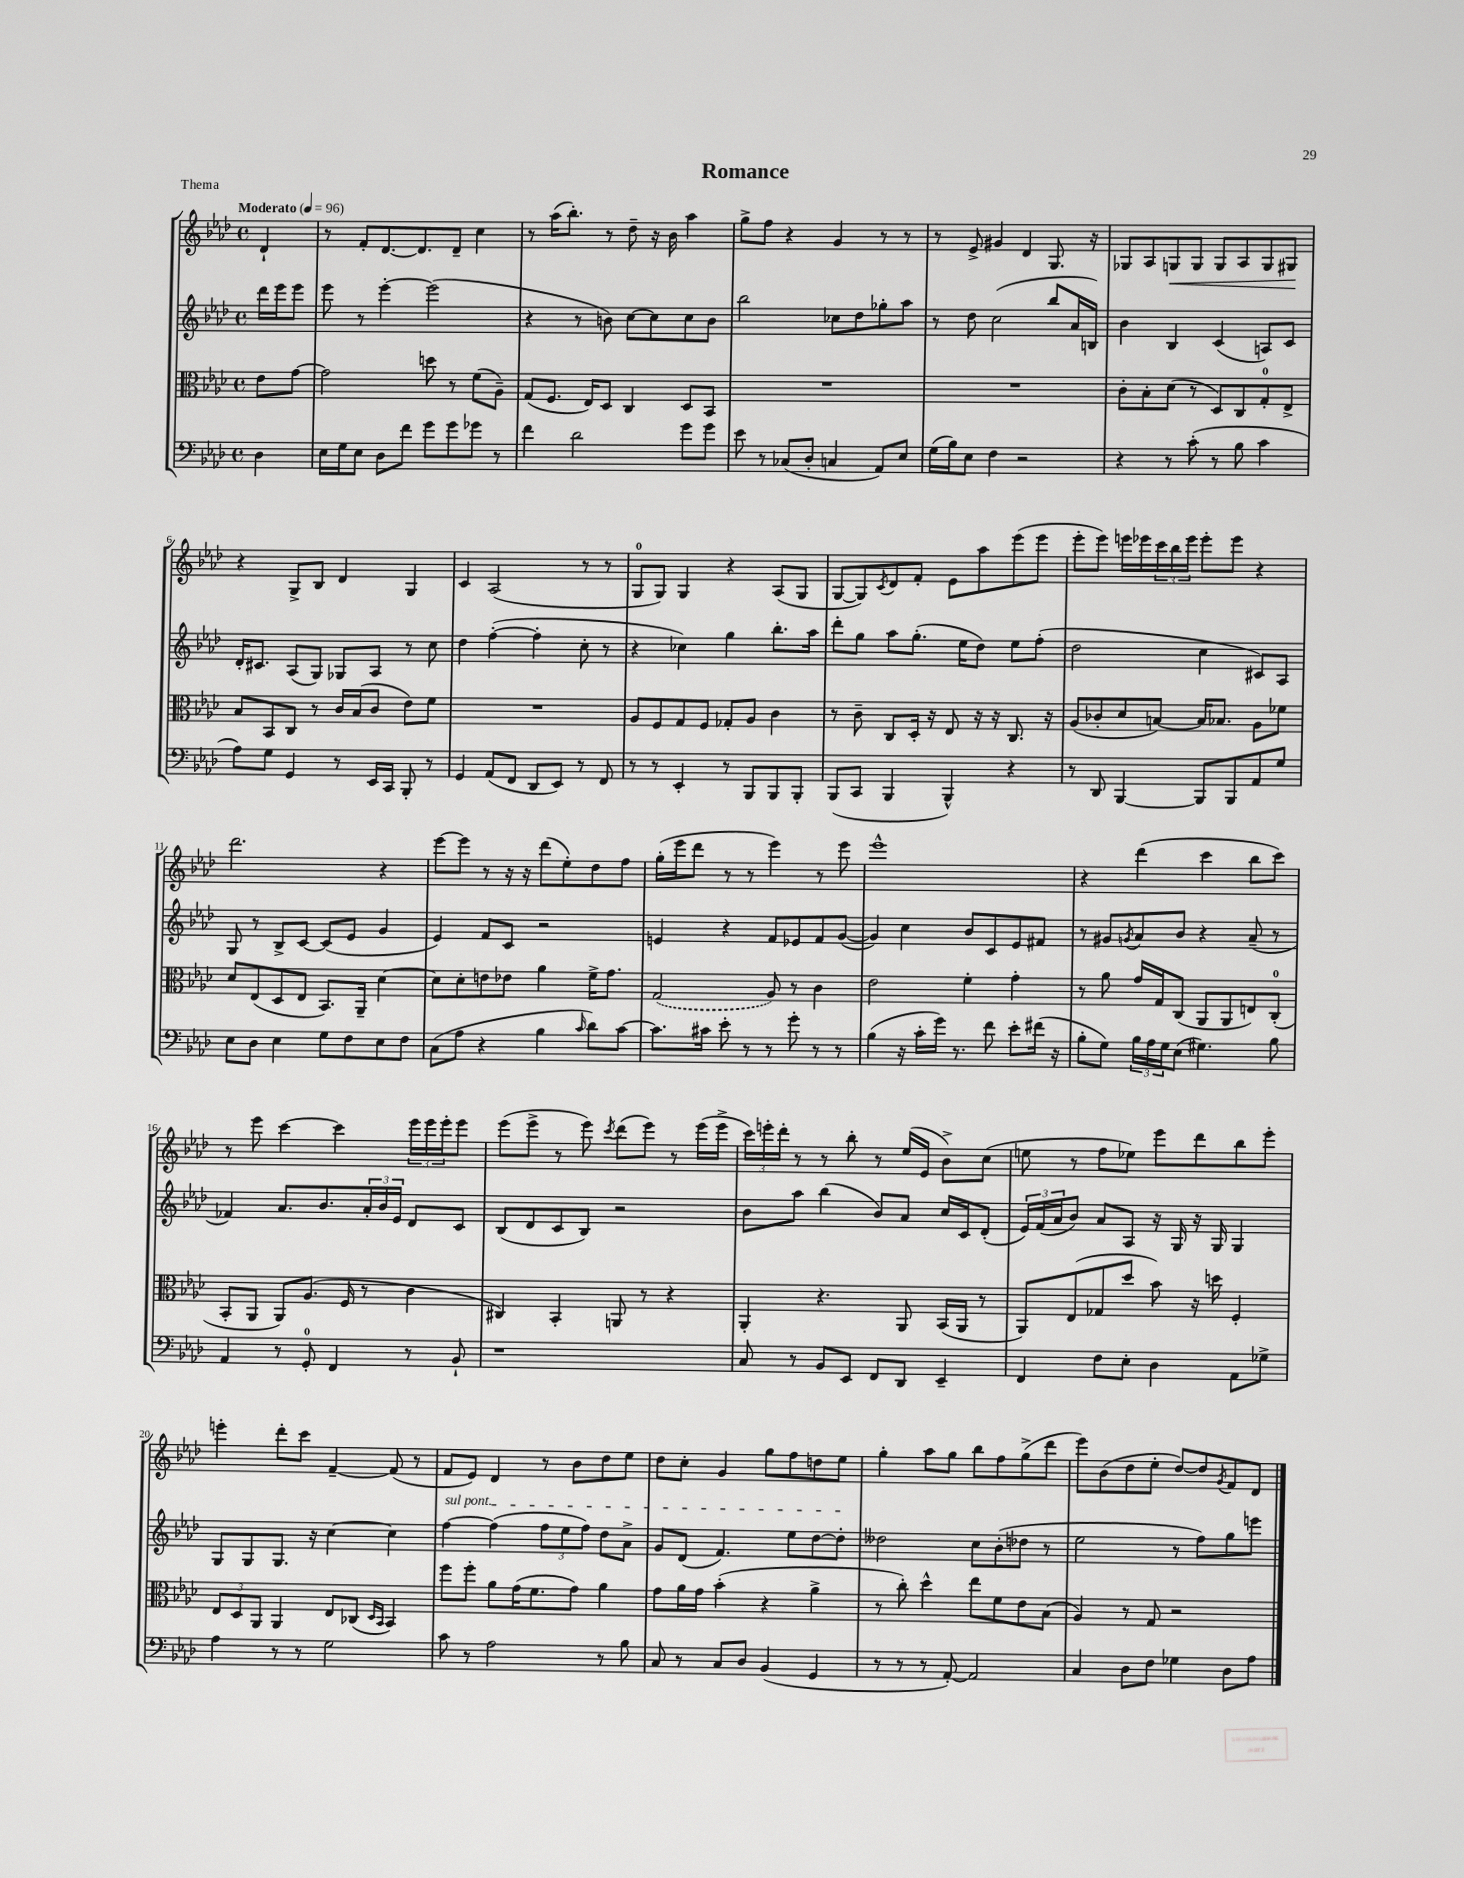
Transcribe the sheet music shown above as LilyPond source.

\header { title = "Romance" piece = "Thema" }
<<
\new StaffGroup <<
\new Staff = "s0" {
    \clef treble \key aes \major \defaultTimeSignature \time 4/4 \partial 4 \tempo "Moderato" 4 = 96
    des'4-! |
    r8 f'8-. des'8.~ des'8. des'8-- c''4 |
    r8 aes''16( bes''8.-.) r8 des''8-- r16 bes'16 aes''4 |
    g''8-> f''8 r4 g'4 r8 r8 |
    r8 ees'8-> gis'4 des'4 g8. r16 |
    ges8 aes8 g8\< g8 g8 aes8 g8 gis8\! |
    r4 g8-> bes8 des'4 g4 |
    c'4 aes2( r8 r8 |
    g8-0 g8) g4 r4 aes8( g8 |
    g8~ g8) \acciaccatura { c'8 } des'8 f'8-. ees'8 aes''8 ees'''8( ees'''8 |
    ees'''8-. ees'''8) e'''16 ees'''16 \tuplet 3/2 { c'''16 bes''16 ees'''16 } ees'''8-. ees'''8 r4 |
    des'''2. r4 |
    ees'''8~ ees'''8 r8 r16 r16 des'''8( ees''8-.) des''8 f''8 |
    g''16-.( ees'''16 des'''8 r8 r8 ees'''4) r8 ees'''8 |
    ees'''1-^ |
    r4 des'''4( c'''4 bes''8 c'''8) |
    r8 ees'''8 c'''4~ c'''4 \tuplet 3/2 { ees'''16 ees'''16 ees'''16-. } ees'''8 |
    ees'''8( ees'''8-> r8 ees'''8) \acciaccatura { c'''8 } des'''8( ees'''8) r8 ees'''16( ees'''16-> |
    \tuplet 3/2 { c'''16) e'''16-. des'''16-. } r8 r8 bes''8-. r8 ees''16( ees'16 bes'8->) c''8( |
    e''8 r8 f''8 ees''8) ees'''8 des'''8 bes''8 ees'''8-. |
    e'''4-. des'''8-. c'''8 f'4~-- f'8( r8 |
    f'8 ees'8) des'4 r8 bes'8 des''8 ees''8 |
    des''8 c''8-. g'4 g''8 f''8 d''8 ees''8 |
    g''4-. aes''8 g''8 bes''8 f''8 g''8->( des'''8 |
    ees'''8) bes'8( des''8 ees''8-. des''8~) des''8 \acciaccatura { g'8 } f'8 des'8 \bar "|." |
}
\new Staff = "s1" {
    \clef treble \key aes \major \defaultTimeSignature \time 4/4 \partial 4
    des'''16 ees'''16 ees'''8 |
    ees'''8 r8 ees'''4~-. ees'''2( |
    r4 r8 b'8) c''8~ c''8 c''8 b'8 |
    bes''2 ces''8 des''8 ges''8-. aes''8 |
    r8 des''8 c''2( bes''8 aes'16 b16) |
    bes'4 bes4 c'4( a8) c'8 |
    des'16-. cis'8. aes8( g8) ges8 aes8 r8 c''8 |
    des''4 f''4~-.( f''4-. c''8-. r8 |
    r4 ces''4) g''4 bes''8.-. aes''16 |
    des'''8-. g''8 aes''8 g''8.-.( ees''16 des''8) ees''8 f''8-.( |
    des''2 c''4 cis'8) aes8 |
    g8 r8 bes8-> c'8~ c'8( ees'8 g'4 |
    ees'4) f'8 c'8 r2 |
    e'4 r4 f'8 ees'8 f'8 g'8~( |
    g'4) c''4 bes'8 c'8 ees'8 fis'8 |
    r8 gis'8 \acciaccatura { g'8 } aes'8 bes'8 r4 aes'8--( r8 |
    fes'4) aes'8. bes'8. \tuplet 3/2 { aes'16-. bes'16 ees'16 } des'8 c'8 |
    bes8( des'8 c'8 bes8) r2 |
    bes'8 aes''8 bes''4( bes'8) aes'8 c''16 c'16 des'8-.( |
    \tuplet 3/2 { ees'16) f'16( aes'16 } bes'8) aes'8 aes8 r16 g16 r16 g16 g4 |
    g8 g8 g8. r16 c''4~ c''4 |
    \once \override TextSpanner.bound-details.left.text = \markup { \italic "sul pont." } f''4~\startTextSpan f''4( \tuplet 3/2 { f''8 ees''8 f''8) } des''8 aes'8-> |
    g'8 des'8( f'4.) ees''8 des''8~ des''8-.\stopTextSpan |
    deses''2 c''8 bes'8-.( des''8 r8 |
    ees''2 r8 f''8) g''8 e'''8 \bar "|." |
}
\new Staff = "s2" {
    \clef alto \key aes \major \defaultTimeSignature \time 4/4 \partial 4
    ees'8 g'8~ |
    g'2 d''8 r8 f'8( aes8--) |
    g8( f8. ees16) des8 c4 des8 bes,8 |
    R1 |
    R1 |
    c'8-. bes8-. des'8( r8 des8) c8 g8-0-. ees8-> |
    bes8 bes,8 c8 r8 c'16 bes16( c'8 ees'8) f'8 |
    R1 |
    aes8 f8 g8 f8 ges8-. aes8 c'4 |
    r8 c'8-- c8 des16-. r16 ees8 r16 r16 c8. r16 |
    aes8( ces'8-. des'8 b8~) b16 bes8. aes8 fes'8 |
    des'8 ees8( des8 ees8 bes,8.) aes,16-- des'4~ |
    des'8 des'8-. e'8 ees'8 aes'4 f'16-> g'8. |
    \once \slurDashed g2( aes8) r8 c'4 |
    ees'2 f'4-. g'4-. |
    r8 aes'8 g'16 g16 c8( aes,8 aes,8 e8) c8-0-.( |
    bes,8-. aes,8 aes,8) aes8.( f16 r8 c'4 |
    cis4) bes,4-. a,8 r8 r4 |
    aes,4-. r4. aes,8 bes,16( aes,16 r8 |
    aes,8) ees8( ges8 des''8 bes'8) r16 d''16 f4-. |
    \tuplet 3/2 { ees8 des8 aes,8 } aes,4 ees8 ces8( \grace { des16 bes,16 } bes,4) |
    f''8 f''8-. aes'8 g'16( f'8. g'8) aes'4 |
    g'8 aes'16 g'16 bes'4-.( r4 aes'4-> |
    r8 c''8-.) des''4-^ ees''8 f'8 ees'8 bes8( |
    aes4) r8 g8 r2 \bar "|." |
}
\new Staff = "s3" {
    \clef bass \key aes \major \defaultTimeSignature \time 4/4 \partial 4
    des4 |
    ees16 g16 ees8 des8 f'8 g'8 g'8 ges'8 r8 |
    f'4 des'2 g'8 g'8 |
    ees'8 r8 ces8( des8-. c4 aes,8) ees8 |
    g16( bes16) ees8 f4 r2 |
    r4 r8 c'8-.( r8 bes8 c'4 |
    aes8) g8 g,4 r8 ees,16 c,16 bes,,8-. r8 |
    g,4 aes,8( f,8 des,8 ees,8) r8 f,8 |
    r8 r8 ees,4-. r8 bes,,8 bes,,8 bes,,8-. |
    bes,,8( c,8 bes,,4 bes,,4-^) r4 |
    r8 des,8 bes,,4~ bes,,8 bes,,8 aes,8 g8 |
    ees8 des8 ees4 g8 f8 ees8 f8 |
    c8( aes8 r4 bes4 \grace { c'16 } des'8) c'8~ |
    c'8. cis'16 ees'8-. r8 r8 g'8-. r8 r8 |
    bes4( r16 c'16-. g'16) r8. f'8 ees'8-. fis'16( r16 |
    bes8-. g8) \tuplet 3/2 { bes16 aes16 g16 } ees8( gis4.) bes8 |
    aes,4 r8 g,8-0-. f,4 r8 bes,8-! |
    r1 |
    c8 r8 bes,8 ees,8 f,8 des,8 ees,4-- |
    f,4 f8 ees8-. des4 aes,8 ges8-> |
    aes4 r8 r8 g2 |
    c'8 r8 aes2 r8 bes8 |
    c8 r8 c8 des8 bes,4( g,4 |
    r8 r8 r8 aes,8~-.) aes,2 |
    c4 des8 f8 ges4 des8 aes8 \bar "|." |
}
>>
>>
